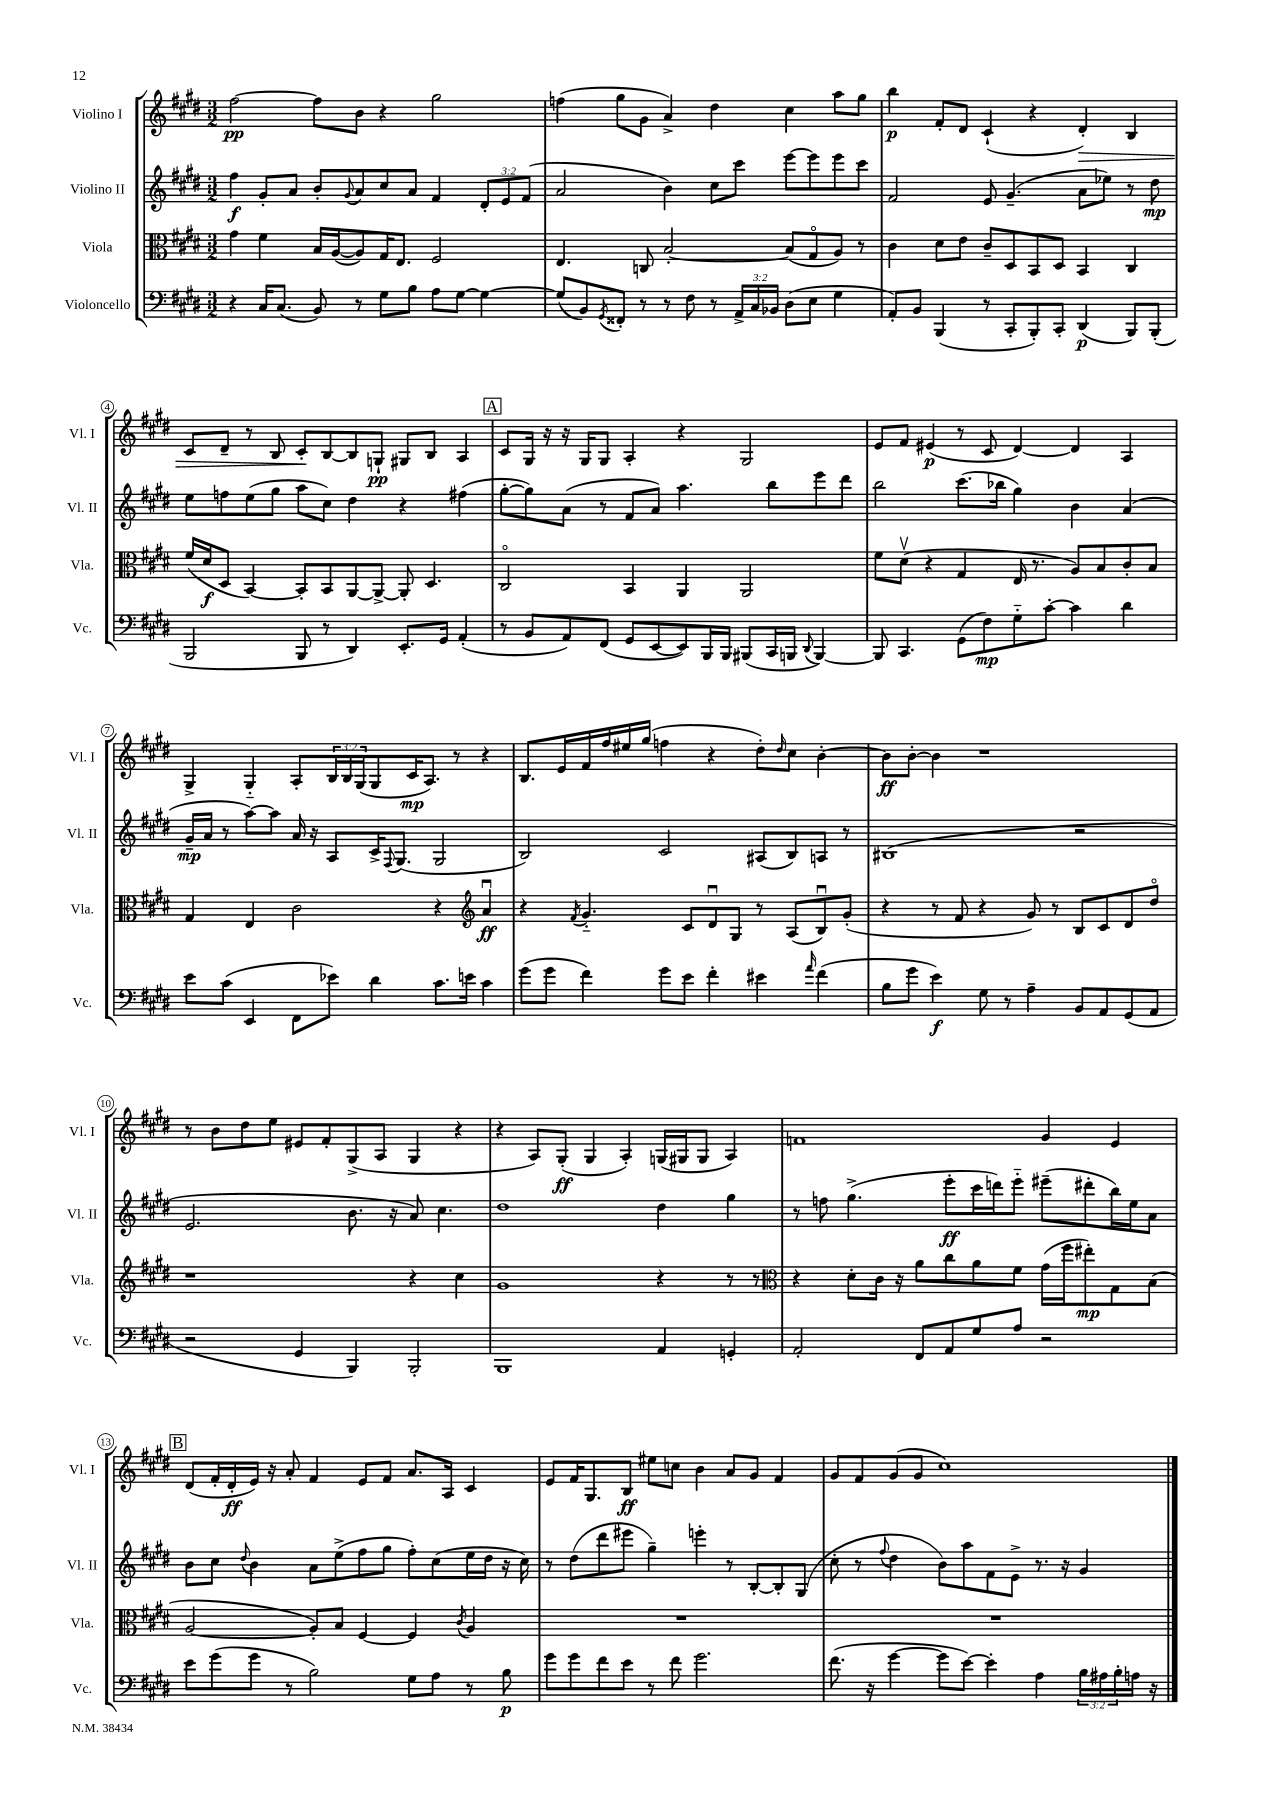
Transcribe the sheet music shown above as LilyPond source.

<<
\new StaffGroup <<
\new Staff = "s0" \with { instrumentName = "Violino I" shortInstrumentName = "Vl. I" } {
    \clef treble \key e \major \numericTimeSignature \time 3/2 \override Staff.TupletNumber.text = #tuplet-number::calc-fraction-text
    fis''2~\pp fis''8 b'8 r4 gis''2 |
    f''4( gis''8 gis'8 a'4->) dis''4 cis''4 a''8 gis''8 |
    b''4\p fis'8-. dis'8 cis'4-!( r4 dis'4-.\>) b4 |
    cis'8 dis'8-- r8 b8 cis'8-.\! b8~ b8 g8-!\pp gis8 b8 a4 |
    \mark \markup { \box "A" } cis'8 gis16 r16 r16 gis16 gis8 a4-. r4 gis2 |
    e'8 fis'8 eis'4\p( r8 cis'8 dis'4~) dis'4 a4 |
    gis4-> gis4-_ a8-. \tuplet 3/2 { b16 b16 gis16( } gis8 cis'16\mp a8.) r8 r4 |
    b8. e'16 fis'16 fis''16 eis''16 gis''16( f''4 r4 dis''8-.) \grace { dis''16 } cis''8 b'4~-. |
    b'8\ff b'8~-. b'4 r1 |
    r8 b'8 dis''8 e''8 eis'8 fis'8-. gis8->( a8 gis4 r4 |
    r4 a8) gis8-.\ff( gis4 a4-.) g16( gis16 gis8 a4) |
    f'1 gis'4 e'4 |
    \mark \markup { \box "B" } dis'8( fis'16-. dis'16-.\ff e'16) r16 a'8-. fis'4 e'8 fis'8 a'8. a16 cis'4 |
    e'8 fis'16 gis8. b8\ff eis''8 c''8 b'4 a'8 gis'8 fis'4 |
    gis'8 fis'8 gis'8( gis'8 cis''1) \bar "|." |
}
\new Staff = "s1" \with { instrumentName = "Violino II" shortInstrumentName = "Vl. II" } {
    \clef treble \key e \major \numericTimeSignature \time 3/2 \override Staff.TupletNumber.text = #tuplet-number::calc-fraction-text
    fis''4\f gis'8-. a'8 b'8-. \appoggiatura { gis'8 } a'8 cis''8 a'8 fis'4 \tuplet 3/2 { dis'8-. e'8 fis'8( } |
    a'2 b'4) cis''8 cis'''8 e'''8~ e'''8 e'''8 cis'''8 |
    fis'2 e'8 gis'4.--( a'8 ees''8) r8 dis''8\mp |
    e''8 f''8 e''8( gis''8 a''8 cis''8) dis''4 r4 fis''4( |
    \mark \markup { \box "A" } gis''8~-. gis''8) a'8( r8 fis'8 a'8) a''4. b''8 e'''8 dis'''8 |
    b''2 cis'''8.( bes''16 gis''4) b'4 a'4( |
    gis'16--\mp a'16 r8 a''8~) a''8 a'16 r16 a8 cis'16-> \appoggiatura { fis8 } gis8.( gis2 |
    b2) cis'2 ais8( b8) a8 r8 |
    bis1( r2 |
    e'2. b'8. r16 a'8) cis''4. |
    dis''1 dis''4 gis''4 |
    r8 f''8 gis''4.->( e'''8-.\ff cis'''16 d'''16) e'''8-_ eis'''8--( dis'''8-. b''16) e''16 a'8 |
    \mark \markup { \box "B" } b'8 cis''8 \appoggiatura { dis''8 } b'4 a'8 e''8->( fis''8 gis''8 fis''8-.) cis''8( e''16 dis''16 r16 cis''16) |
    r8 dis''8( dis'''8 eis'''8 gis''4--) e'''4-. r8 b8~-. b8-. gis8( |
    cis''8-. r8 \appoggiatura { fis''8 } dis''4 b'8) a''8 fis'8 e'8-> r8. r16 gis'4 \bar "|." |
}
\new Staff = "s2" \with { instrumentName = "Viola" shortInstrumentName = "Vla." } {
    \clef alto \key e \major \numericTimeSignature \time 3/2
    gis'4 fis'4 b16 a16~( a8) gis16 e8. fis2 |
    e4. c8 b2~-. b8( gis8\flageolet a8) r8 |
    cis'4 dis'8 e'8 cis'8-- dis8 b,8 dis8 b,4 cis4 |
    fis'16( dis'16\f dis8 b,4~) b,8-. b,8 a,8~ a,8~-> a,8-. dis4. |
    \mark \markup { \box "A" } cis2\flageolet b,4 a,4 a,2 |
    fis'8 dis'8\upbow( r4 gis4 e16 r8. a8) b8 cis'8-. b8 |
    gis4 e4 cis'2 r4 \clef treble a'4\downbow\ff |
    r4 \acciaccatura { fis'8 } gis'4.-_ cis'8 dis'8\downbow gis8 r8 a8( b8\downbow) gis'8-.( |
    r4 r8 fis'8 r4 gis'8) r8 b8 cis'8 dis'8 dis''8\flageolet |
    r1 r4 cis''4 |
    gis'1 r4 r8 r8 |
    \clef alto r4 dis'8-. cis'16 r16 a'8 cis''8 a'8 fis'8 gis'16( fis''16 eis''8-.\mp) gis8 b8( |
    \mark \markup { \box "B" } a2~ a8-.) b8 fis4~ fis4 \acciaccatura { cis'8 } a4 |
    R1. |
    R1. \bar "|." |
}
\new Staff = "s3" \with { instrumentName = "Violoncello" shortInstrumentName = "Vc." } {
    \clef bass \key e \major \numericTimeSignature \time 3/2 \override Staff.TupletNumber.text = #tuplet-number::calc-fraction-text
    r4 cis16 cis8.( b,8) r8 gis8 b8 a8 gis8~ gis4~ |
    gis8( b,8) \acciaccatura { gis,8 } fisis,8-. r8 r8 fis8 r8 \tuplet 3/2 { a,16-> cis16 bes,16 } dis8( e8 gis4 |
    a,8-.) b,8 b,,4( r8 cis,8-. b,,8-.) cis,8-. dis,4\p( b,,8) b,,8-.( |
    b,,2 b,,8 r8 dis,4) e,8.-. gis,16 a,4-.( |
    \mark \markup { \box "A" } r8 b,8 a,8) fis,8( gis,8 e,8~ e,8) b,,16 b,,16 bis,,8( cis,16 b,,16 \appoggiatura { dis,8 } b,,4~) |
    b,,8 cis,4. gis,8( fis8\mp) gis8-_ cis'8~-. cis'4 dis'4 |
    e'8 cis'8( e,4 fis,8 ees'8) dis'4 cis'8. e'16 cis'4 |
    gis'8( gis'8 fis'4) gis'8 e'8 fis'4-. eis'4 \grace { a'16 } fis'4( |
    b8 gis'8 e'4\f) gis8 r8 a4-- b,8 a,8 gis,8( a,8 |
    r2 gis,4 b,,4) b,,2-. |
    b,,1 a,4 g,4-. |
    a,2-. fis,8 a,8 gis8 a8 r2 |
    \mark \markup { \box "B" } e'8 gis'8( gis'8 r8 b2) gis8 a8 r8 b8\p |
    gis'8 gis'8 fis'8 e'8 r8 fis'8 gis'2. |
    fis'8.( r16 gis'4~ gis'8 e'8~) e'4-. a4 \tuplet 3/2 { b16 ais16 b16-. } a16 r16 \bar "|." |
}
>>
>>
\layout { \context { \Score \override BarNumber.stencil = #(make-stencil-circler 0.1 0.3 ly:text-interface::print) } }
